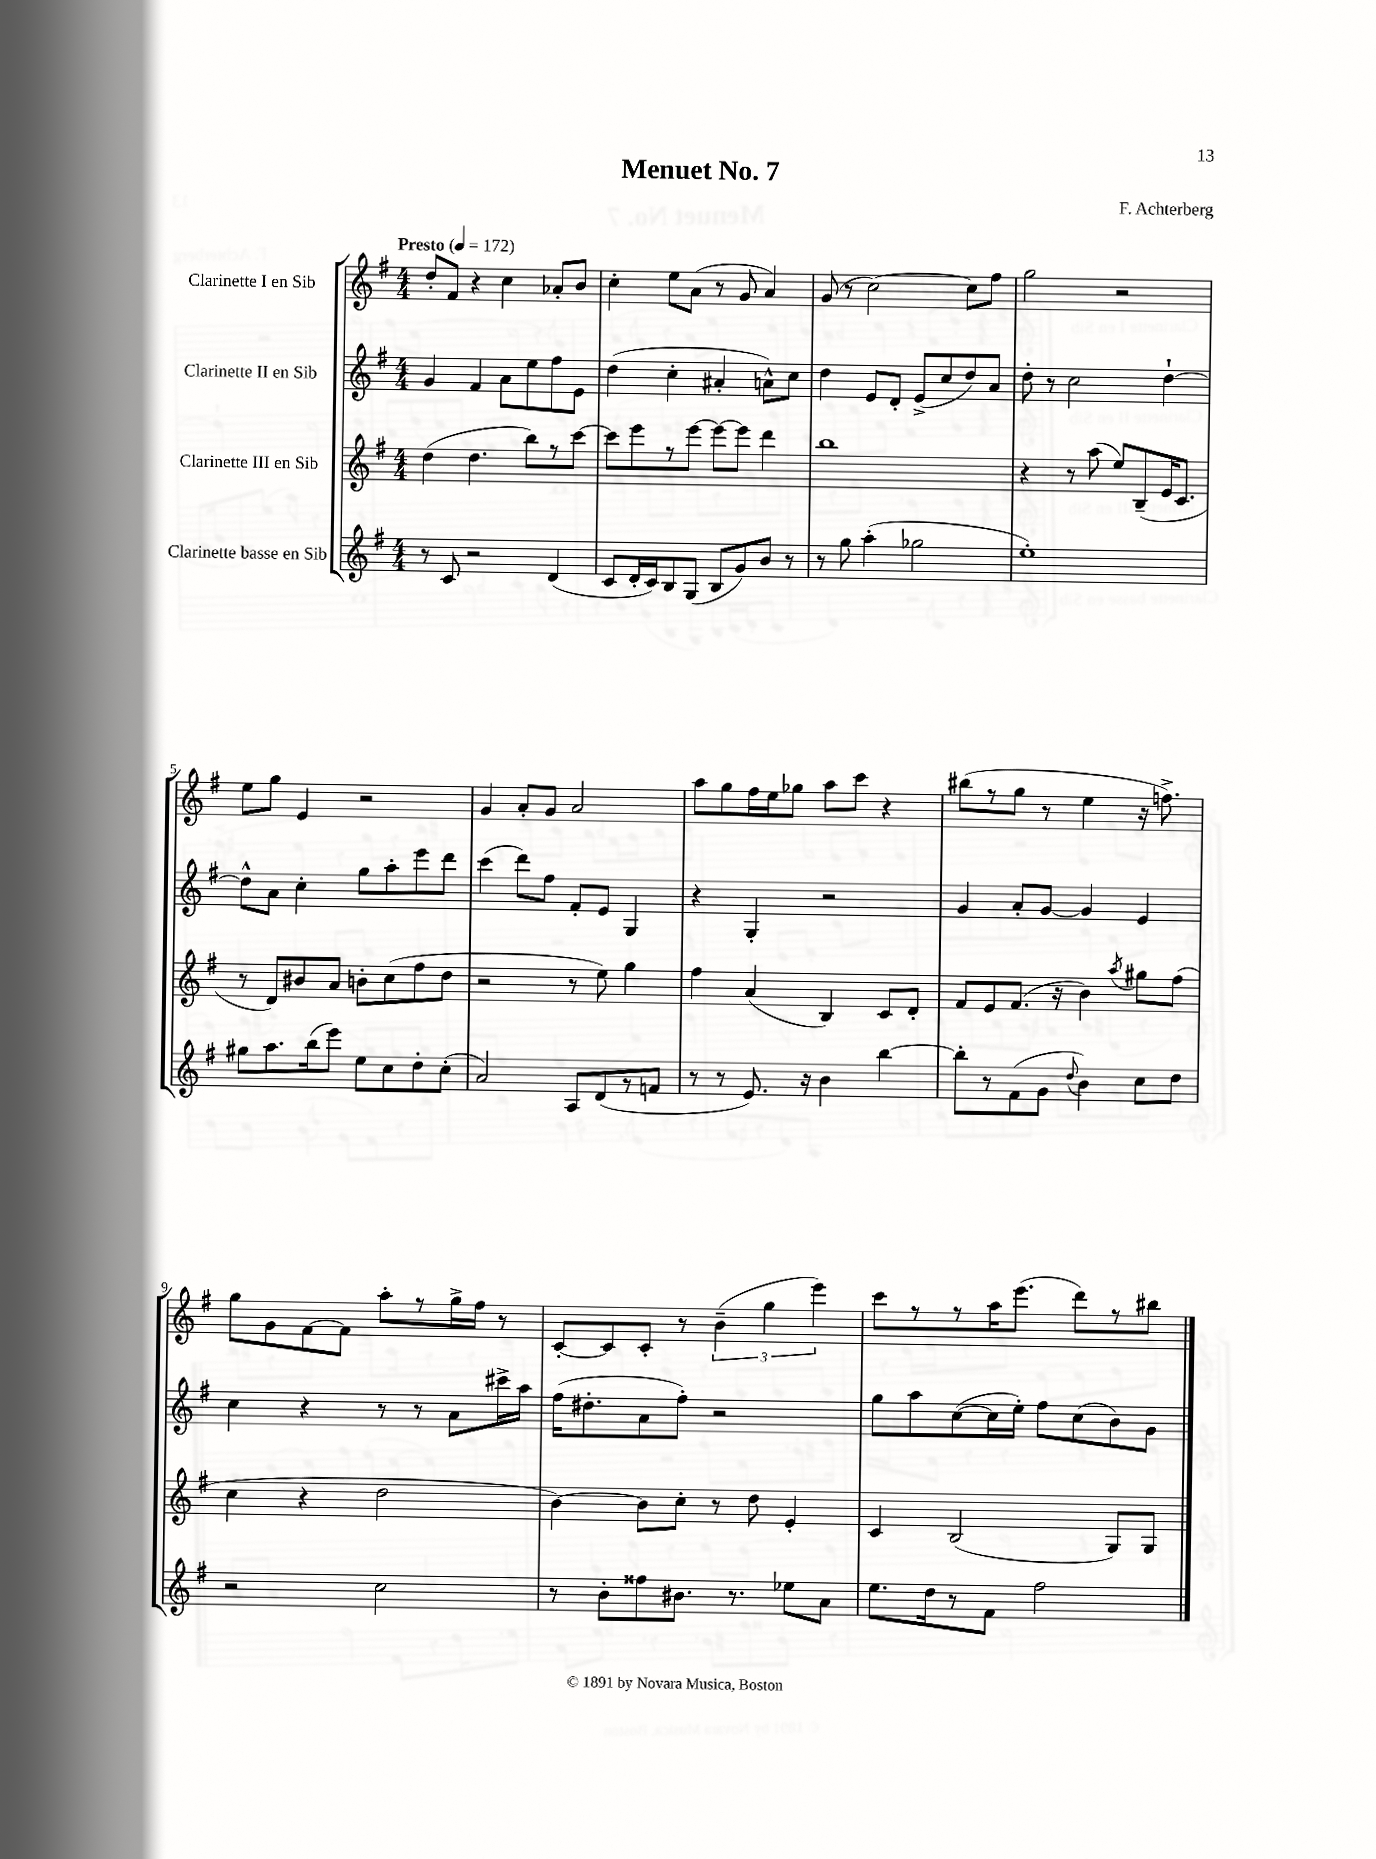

**kern	**kern	**kern	**kern
*part4	*part3	*part2	*part1
*staff4	*staff3	*staff2	*staff1
*I"Clarinette basse en Sib	*I"Clarinette III en Sib	*I"Clarinette II en Sib	*I"Clarinette I en Sib
*clefG2	*clefG2	*clefG2	*clefG2
*k[f#]	*k[f#]	*k[f#]	*k[f#]
*M4/4	*M4/4	*M4/4	*M4/4
*MM172	*MM172	*MM172	*MM172
=1	=1	=1	=1
!	!	!	!LO:TX:a:B:t=Presto
8r	(4dd\	4g/	8dd'/L
8c/	.	.	8f#/J
2r	4.dd\	4f#/	4r
.	.	8a\L	4cc\
.	8bb\L)	8ee\	.
(4d/	8r	8ff#\	8a-X'/L
.	[8ccc\J	8e\J	8b/J
=2	=2	=2	=2
8c/L	8ccc\L]	(4dd\	4cc'\
16d'/L	8eee\	.	.
16c/J)	.	.	.
8B/	8r	4cc'\	8ee\L
(8G/J	[8eee\J	.	(8a\J
8B/L	8eee\L_	4a#X'/	8r
8g/)	8eee\J]	.	8g/
8b/J	4ddd\	8an^^\L)	4a/)
8r	.	8cc\J	.
=3	=3	=3	=3
8r	1bb	4dd\	(8g/
8gg\	.	.	8r
(4aa'\	.	8e/L	[2cc\)
.	.	8d'/J	.
2gg-X\	.	(8e^/L	.
.	.	8cc/	.
.	.	8dd/)	8cc\L]
.	.	8a/J	8ff#\J
=4	=4	=4	=4
1ee')	4r	8dd'\	2gg\
.	.	8r	.
.	8r	2cc\	.
.	(8aa\	.	.
.	8ee/L)	.	2r
.	(8B~/	.	.
.	16e/K	[4dd`\	.
.	8.c/J	.	.
!!LO:LB:g=z
=5	=5	=5	=5
8gg#X\L	8r	8dd^^\L]	8ee\L
8.aa\	8d/L)	8a\J	8gg\J
.	8b#X/	4cc'\	4e/
(16bb\k	.	.	.
8eee\J)	8a/J	.	.
8ee\L	8bn'\L	8gg\L	2r
8cc\	(8cc\	8aa'\	.
8dd'\	8ff#\	8eee\	.
(8cc'\J	8dd\J	8ddd\J	.
=6	=6	=6	=6
2a/)	2r	(4ccc\	4g/
.	.	8ddd\L)	8a'/L
.	.	8ff#\J	8g/J
8A/L	8r	8f#'/L	2a/
(8d/	8ee\)	8e/J	.
8r	4gg\	4G/	.
8fn/J	.	.	.
=7	=7	=7	=7
8r	4ff#\	4r	8aa\L
8r	.	.	8gg\
8.e/)	(4a/	4G'/	16ff#\L
.	.	.	16ee\J
.	.	.	8gg-X\J
16r	.	.	.
4b\	4B/)	2r	8aa\L
.	.	.	8ccc\J
[4bb\	8c/L	.	4r
.	8d'/J	.	.
=8	=8	=8	=8
8bb'\L]	8f#/L	4g/	(8bb#X\L
8r	8e/	.	8r
(8f#\	(8.f#/J	8a'/L	8gg\J
8g\J	.	[8g/J	8r
.	16r	.	.
8qqdd/	.	.	.
4b\)	4b\)	4g/]	4ee\
.	8qaa/	.	.
8cc\L	8gg#X\L	4e/	16r
.	.	.	8.ffn^\)
8dd\J	(8ff#\J	.	.
!!LO:LB:g=z
=9	=9	=9	=9
2r	4cc\	4cc\	8gg\L
.	.	.	8g\
.	4r	4r	[8f#\
.	.	.	8f#\J]
2cc\	2dd\	8r	8aa'\L
.	.	8r	8r
.	.	8a\L	16gg^\L
.	.	.	16ff#\JJ
.	.	16ccc#X^\L	8r
.	.	16aa\JJ	.
=10	=10	=10	=10
8r	[4b\)	(16ff#\KL	[8c'/L
.	.	8.dd#X'\	.
8b'\L	.	.	8c/]
8ff##X\	8b\L]	8a\	8c'/J
8.b#X\J	8cc'\J	8ff#'\J)	8r
.	8r	2r	(6b~\
8.r	.	.	.
.	8dd\	.	.
.	.	.	6gg\
8ee-X\L	4e'/	.	.
.	.	.	6eee\)
8a\J	.	.	.
=11	=11	=11	=11
8.ee\L	4c/	8gg\L	8ccc\L
.	.	8aa\	8r
16dd\k	.	.	.
8r	(2B/	([8cc\	8r
8f#\J	.	16cc\L]	16aa\K
.	.	16ee'\JJ)	(8.eee\J
2ff#\	.	8ff#\L	.
.	.	(8cc\	8ddd\L)
.	8G/L)	8b\)	8r
.	8G/J	8g\J	8bb#X\J
==	==	==	==
*-	*-	*-	*-
